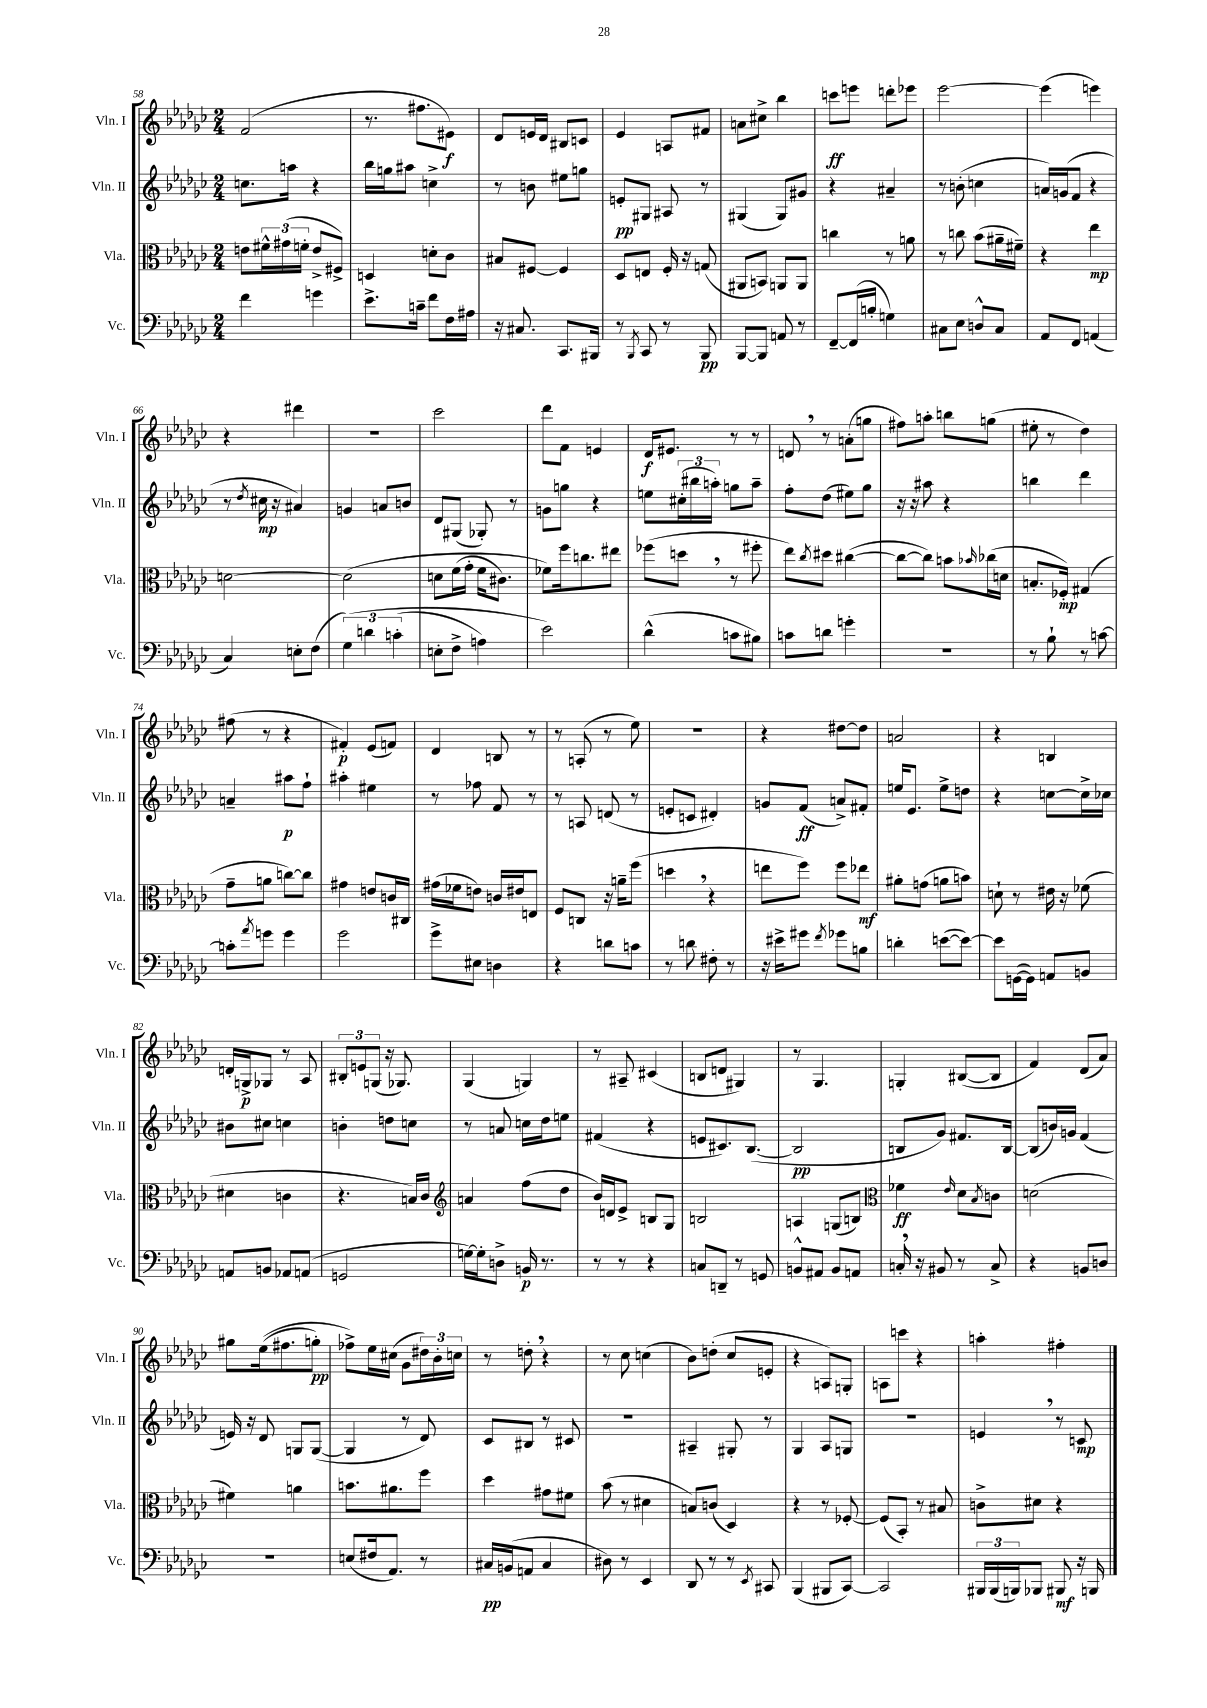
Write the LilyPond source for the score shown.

<<
\new StaffGroup <<
\new Staff = "s0" \with { instrumentName = "Vln. I" shortInstrumentName = "Vln. I" } {
    \clef treble \key ges \major \numericTimeSignature \time 2/4
    f'2( |
    r8. fis''8. eis'8\f) |
    des'8 e'16 des'16 bis8 c'8 |
    ees'4 a8 fis'8 |
    a'8 cis''8-> bes''4 |
    c'''8\ff e'''8 d'''8-. ees'''8 |
    ees'''2~ |
    ees'''4( e'''4) |
    r4 dis'''4 |
    R2 |
    ces'''2 |
    des'''8 f'8 e'4 |
    des'16\f eis'8. r8 r8 |
    d'8 \breathe r8 a'8-.( g''8 |
    fis''8) a''8-. b''8 g''8( |
    eis''8-. r8 des''4) |
    fis''8( r8 r4 |
    fis'4-.\p) ees'8( f'8) |
    des'4 b8 r8 |
    r8 a8-.( r8 ees''8) |
    r2 |
    r4 dis''8~ dis''8 |
    a'2 |
    r4 b4 |
    d'16-. g16->\p ges8 r8 aes8 |
    \tuplet 3/2 { bis8-. e'8 g8( } r16 ges8.) |
    ges4( g4) |
    r8 ais8-- cis'4( |
    b8 d'8 gis4) |
    r8 ges4. |
    g4-. bis8~( bis8 |
    f'4) des'8( aes'8) |
    gis''8 ees''16(\( fis''8. g''8-.\pp) |
    fes''8->\) ees''16 cis''16( ges'8 \tuplet 3/2 { dis''16) bes'16-. c''16 } |
    r8 d''8-. \breathe r4 |
    r8 ces''8 c''4( |
    bes'8) d''8-.( ces''8 e'8-. |
    r4 a8) g8-. |
    a8 c'''8 r4 |
    a''4-. fis''4-. \bar "|." |
}
\new Staff = "s1" \with { instrumentName = "Vln. II" shortInstrumentName = "Vln. II" } {
    \clef treble \key ges \major \numericTimeSignature \time 2/4
    c''8. a''16 r4 |
    bes''16 g''16 ais''8 c''4-> |
    r8 b'8 eis''8 g''8 |
    e'8-.\pp gis8 ais8 r8 |
    gis4( gis8) gis'8 |
    r4 ais'4-- |
    r8 b'8-.( c''4 |
    a'16) g'16( f'8 r4 |
    r8 \acciaccatura { des''8 } cis''16\mp r16 ais'4) |
    g'4 a'8 b'8 |
    des'8 gis8( ges8-.) r8 |
    g'8 g''8 r4 |
    e''8 \tuplet 3/2 { cis''16-.( bis''16 a''16-.) } g''8 a''8-- |
    f''8-. des''8( eis''8) ges''8 |
    r16 r16 ais''8 r4 |
    b''4 des'''4 |
    a'4-- ais''8\p f''8-! |
    ais''4-. eis''4 |
    r8 fes''8 f'8 r8 |
    r8 a8 d'8( r8 |
    e'8-. c'8 dis'4-.) |
    g'8 f'8\ff( a'8->) fis'8-. |
    e''16 ees'8. e''8-> d''8 |
    r4 c''8~ c''16-> ces''16 |
    bis'8 cis''8 c''4 |
    b'4-. d''8 c''8 |
    r8 a'8 c''16 des''16 e''8 |
    fis'4( r4 |
    e'8 cis'8.) bes8.~( |
    bes2\pp |
    b8 ges'8) fis'8. b16~ |
    b8( b'16) g'16 f'4( |
    e'16) r16 des'8 g8 g8~( |
    g4 r8 des'8) |
    ces'8 bis8 r8 cis'8 |
    R2 |
    ais4-- gis8-. r8 |
    ges4 aes8 g8 |
    R2 |
    e'4 \breathe r8 c'8\mp \bar "|." |
}
\new Staff = "s2" \with { instrumentName = "Vla." shortInstrumentName = "Vla." } {
    \clef alto \key ges \major \numericTimeSignature \time 2/4
    e'8 \tuplet 3/2 { fis'16-^ gis'16( f'16-. } e'8-> fis8->) |
    d4 d'8-. ces'8 |
    bis8 fis8~ fis4 |
    des8 e8 f16-. r16 g8( |
    ais,8 b,8) a,8 a,8 |
    c''4 r8 a'8 |
    r8 c''8 bes'8( ais'16-- fis'16--) |
    r4 ees''4\mp |
    d'2~ |
    d'2\( |
    d'8 f'16( ges'16-. f'16 cis'8.) |
    fes'8\) f''16 c''8. eis''8 |
    fes''8( d''8 \breathe r8 fis''8-. |
    ees''8) \acciaccatura { ces''8 } dis''8 cis''4~( |
    cis''8~ cis''8) b'8 \grace { bes'16 } ces''16( d'16 |
    b8.-. fes16-.\mp) gis4( |
    ges'8-- a'8 c''8~) c''8 |
    gis'4 e'8 c'16 cis16 |
    gis'16( fes'16 e'8) c'16 eis'16 e8 |
    f8 c8 r16 a'16-- f''8( |
    d''4 \breathe r4 |
    e''8 f''8) f''8 ees''8\mf |
    ais'8-. g'8( a'8 b'8) |
    d'8-! r8 eis'16 r16 fes'8( |
    dis'4 c'4 |
    r4. b16) ces'16 |
    \clef treble a'4 f''8( des''8 |
    bes'16) d'16 ees'8-> b8 ges8 |
    b2 |
    a4 g8( b8) |
    \clef alto fes'4\ff \grace { ees'16 } des'8 \acciaccatura { bes8 } c'8 |
    d'2( |
    fis'4) a'4 |
    b'8. ais'8. f''8 |
    des''4 gis'8 fis'8 |
    bes'8( r8 dis'4 |
    b8) c'8( des4) |
    r4 r8 fes8~-. |
    fes8( bes,8-.) r8 bis8 |
    c'8-> dis'8 r4 \bar "|." |
}
\new Staff = "s3" \with { instrumentName = "Vc." shortInstrumentName = "Vc." } {
    \clef bass \key ges \major \numericTimeSignature \time 2/4
    f'4 g'4 |
    ees'8.-> c'16-- f'8 f16 ais16 |
    r16 cis8. ces,8. bis,,16 |
    r8 \acciaccatura { bes,,8 } ces,8 r8 bes,,8\pp |
    bes,,8~ bes,,8 a,8 r8 |
    f,8~-- f,16( b16-. g4) |
    cis8 ees8 d8-^ cis8 |
    aes,8 f,8 a,4( |
    ces4) e8-. f8( |
    \tuplet 3/2 { ges4)\( d'4 c'4-.( } |
    e8-. f8-> a4) |
    ees'2\) |
    des'4-^( c'8 bis8) |
    c'8 d'8 g'4-. |
    R2 |
    r8 bes8-! r8 c'8~ |
    c'8-. \acciaccatura { aes'8 } g'8 g'4 |
    ges'2 |
    ges'8-> eis8 d4 |
    r4 d'8 c'8 |
    r8 d'8 fis8-. r8 |
    r16 eis'16-> gis'8 \acciaccatura { f'8 } ges'8 b8 |
    d'4-. e'8~( e'8~) |
    e'8 g,16~( g,16) a,8 b,8 |
    a,8 b,8 aes,8 a,8( |
    g,2 |
    g16~) g16-. d8-> b,16\p r8. |
    r8 r8 r4 |
    c8 d,8-- r8 g,8 |
    b,8-^ ais,8 b,8 a,8 |
    c16-. \breathe r16 bis,8 r8 c8-> |
    r4 b,8 d8 |
    r2 |
    e8( fis16 aes,8.) r8 |
    cis16\pp b,16( a,8 cis4 |
    dis8) r8 ees,4 |
    des,8 r8 r8 \acciaccatura { ees,8 } cis,8 |
    bes,,4( bis,,8 ces,8~) |
    ces,2 |
    \tuplet 3/2 { bis,,16 bis,,16( b,,16) } bes,,8 bis,,8\mf r16 b,,16 \bar "|." |
}
>>
>>
\layout { \context { \Score currentBarNumber = #58 } }
